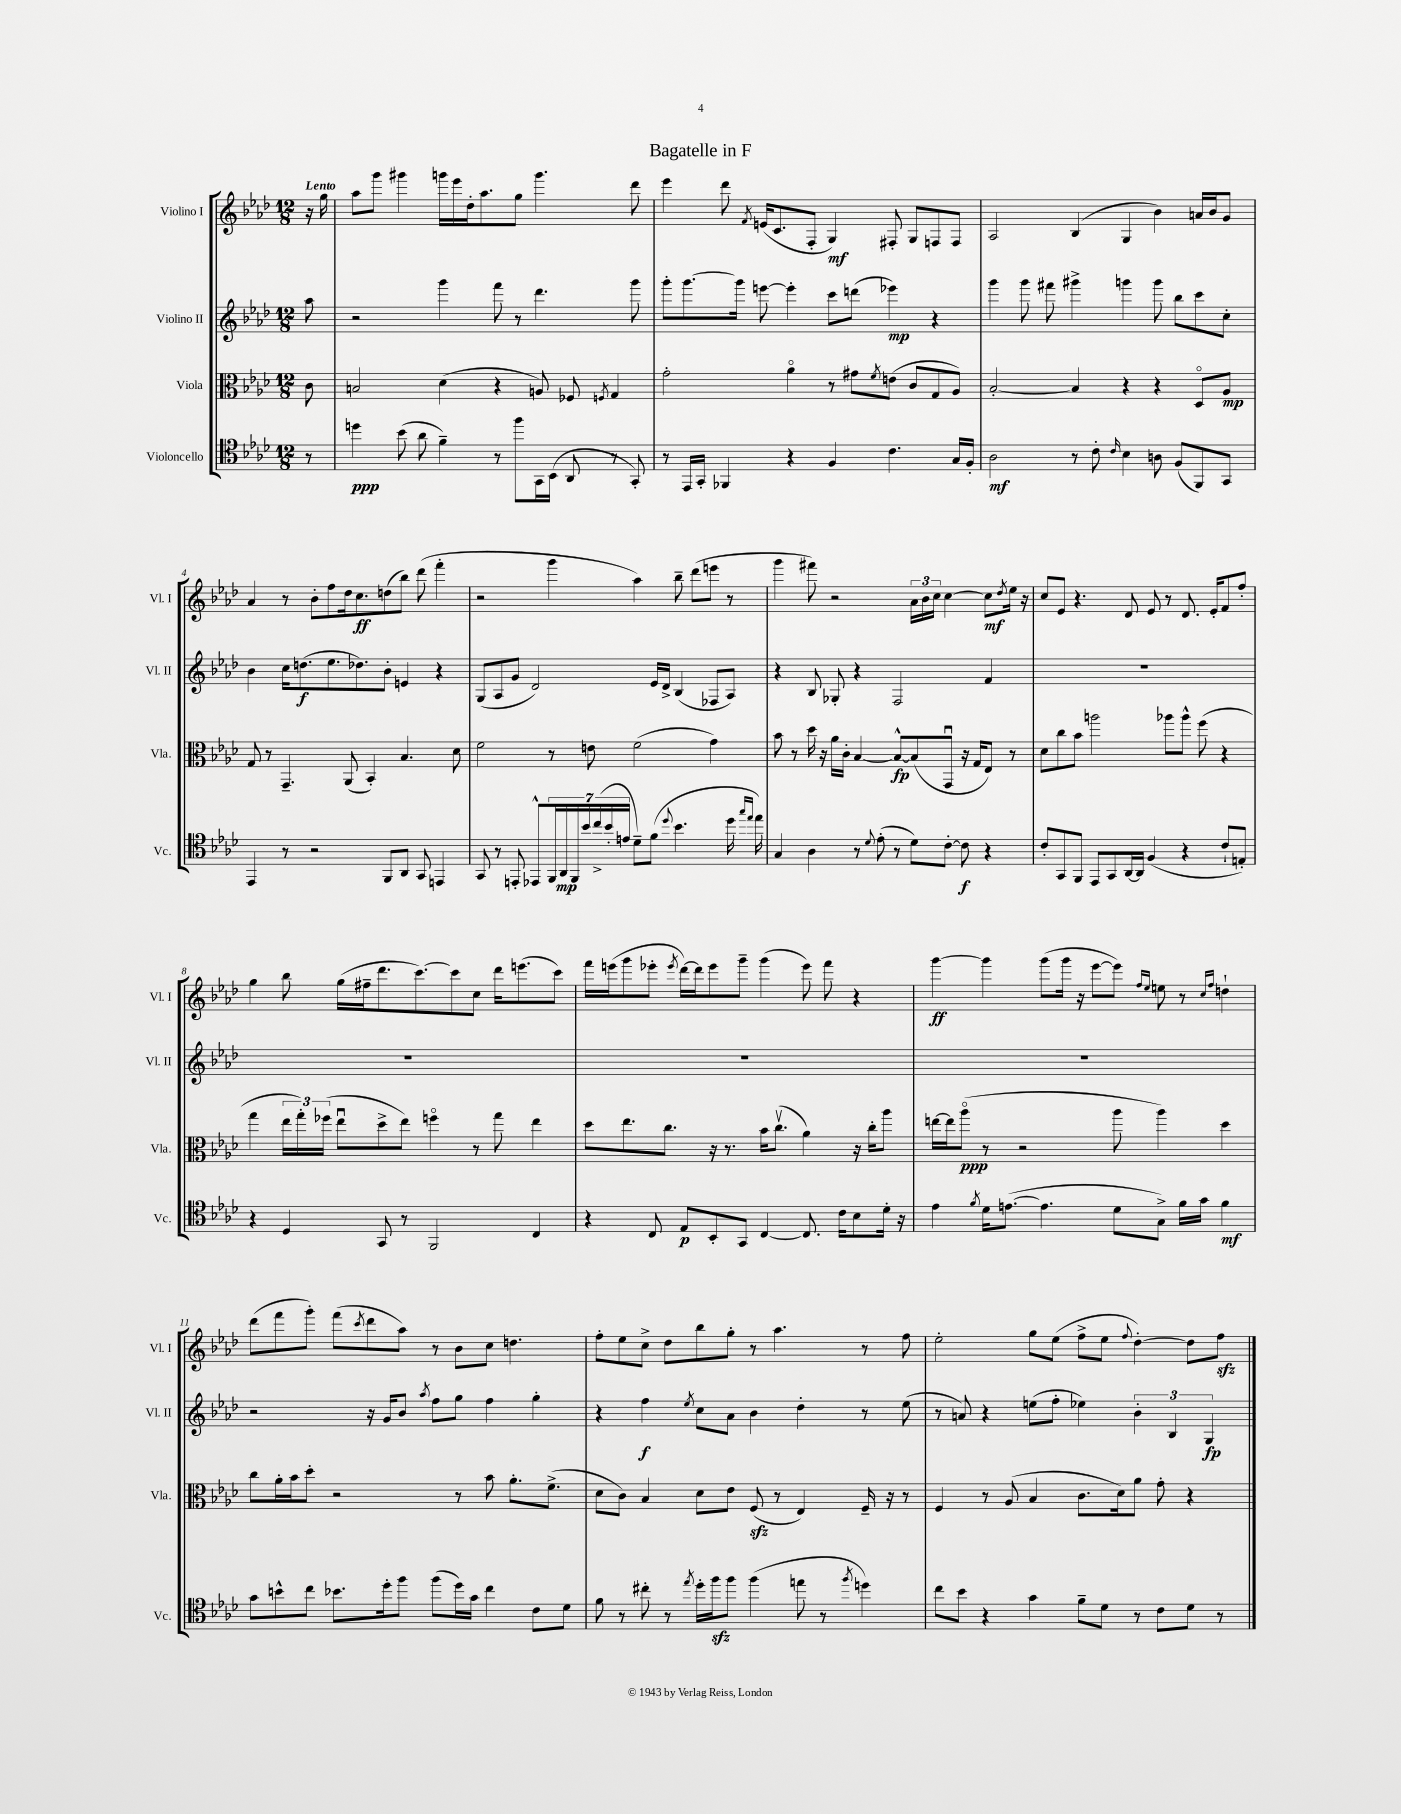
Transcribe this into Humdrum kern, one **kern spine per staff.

**kern	**dynam	**kern	**dynam	**kern	**dynam	**kern	**dynam
*part4	*part4	*part3	*part3	*part2	*part2	*part1	*part1
*staff4	*staff4	*staff3	*staff3	*staff2	*staff2	*staff1	*staff1
*I"Violoncello	*	*I"Viola	*	*I"Violino II	*	*I"Violino I	*
*I'Vc.	*	*I'Vla.	*	*I'Vl. II	*	*I'Vl. I	*
*clefC4	*	*clefC3	*	*clefG2	*	*clefG2	*
*k[b-e-a-d-]	*	*k[b-e-a-d-]	*	*k[b-e-a-d-]	*	*k[b-e-a-d-]	*
*M12/8	*	*M12/8	*	*M12/8	*	*M12/8	*
=	=	=	=	=	=	=	=
!	!	!	!	!	!	!LO:TX:a:B:t=Lento	!
8r	.	8c\	.	8aa-\	.	16r	.
.	.	.	.	.	.	16gg\	.
=1	=1	=1	=1	=1	=1	=1	=1
4ddn\	ppp	2Bn/	.	2r	.	8aa-\L	.
.	.	.	.	.	.	8ggg\J	.
(8b-\	.	.	.	.	.	4ggg#X\	.
8a-\	.	.	.	.	.	.	.
4f~\)	.	(4d-\	.	4ggg\	.	16gggn\LL	.
.	.	.	.	.	.	16eee-\	.
.	.	.	.	.	.	16dd-'\J	.
.	.	.	.	.	.	8.aa-\	.
8r	.	4r	.	8fff\	.	.	.
8ff\L	.	.	.	8r	.	8gg\J	.
16GG\L	.	8An/)	.	4.ddd-\	.	4.ggg\	.
(16BB-\JJ	.	.	.	.	.	.	.
8AA-/	.	8F-X/	.	.	.	.	.
.	.	8qFn/	.	.	.	.	.
8r	.	4G/	.	.	.	.	.
8GG'/)	.	.	.	8ggg\	.	8ddd-\	.
=2	=2	=2	=2	=2	=2	=2	=2
8r	.	2g'\	.	8ggg'\L	.	4eee-\	.
16EE-/LL	.	.	.	[8.ggg\	.	.	.
16GG'/JJ	.	.	.	.	.	.	.
4FF-X/	.	.	.	.	.	8ddd-\	.
.	.	.	.	16ggg\Jk]	.	.	.
.	.	.	.	.	.	8qf/	.
.	.	.	.	[8eeen\	.	(16en/KL	.
.	.	.	.	.	.	8.c/	.
4r	.	4a-\	.	4eee'\]	.	.	.
.	.	.	.	.	.	8F'/J	.
4F/	.	8r	.	8ccc\L	.	4G/)	mf
.	.	8g#X\L	.	(8dddn\J	.	.	.
.	.	8qf/	.	.	.	.	.
4.c\	.	(8en\J	.	4eee-X\)	mp	8F#X'/	.
.	.	8c/L	.	.	.	8G/L	.
.	.	8G/	.	4r	.	8Fn/	.
16G/LL	.	8A-/J)	.	.	.	8F/J	.
16F'/JJ	.	.	.	.	.	.	.
=3	=3	=3	=3	=3	=3	=3	=3
2A-\	mf	[2B-'/	.	4ggg\	.	2A-/	.
.	.	.	.	8ggg\	.	.	.
.	.	.	.	8fff#X\	.	.	.
8r	.	4B-/]	.	4ggg#X^\	.	(4B-/	.
8c'\	.	.	.	.	.	.	.
16qqc/	.	.	.	.	.	.	.
4B-\	.	4r	.	4gggn\	.	4G/	.
8An\	.	4r	.	8ggg\	.	4b-\)	.
(8F/L	.	.	.	8bb-\L	.	.	.
8FF/)	.	8D-/L	.	8ccc\	.	16an/LL	.
.	.	.	.	.	.	16b-/J	.
8GG/J	.	8A-/J	mp	8cc'\J	.	8g/J	.
!!LO:LB:g=z
=4	=4	=4	=4	=4	=4	=4	=4
4EE-/	.	8G/	.	4b-\	.	4a-/	.
.	.	8r	.	.	.	.	.
8r	.	4.GG~/	.	16cc\KL	.	8r	.
.	.	.	.	(8.ddn\	f	.	.
2r	.	.	.	.	.	8b-'\L	.
.	.	.	.	8.ee-\	.	8ff\	.
.	.	(8AA-/	.	.	.	16dd-\k	.
.	.	.	.	8.dd-X\)	.	8.cc\	ff
.	.	4BB-'/)	.	.	.	.	.
8FF/L	.	.	.	8b-'\J	.	(8ddn\	.
8AA-/J	.	4.B-/	.	4en/	.	8bb-\J)	.
8GG/	.	.	.	.	.	(8ddd-\	.
4EEn/	.	.	.	4r	.	4fff'\	.
.	.	8d-\	.	.	.	.	.
=5	=5	=5	=5	=5	=5	=5	=5
8GG/	.	2f\	.	(8G/L	.	2r	.
8r	.	.	.	8A-/	.	.	.
8EEn'/	.	.	.	8g/J	.	.	.
8EE-X^^/L	.	.	.	2d-/)	.	.	.
28FF/L	.	8r	.	.	.	4ggg\	.
28AA-/	mp	.	.	.	.	.	.
28FF/	.	.	.	.	.	.	.
28b-/	.	.	.	.	.	.	.
.	.	8en\	.	.	.	.	.
(28cc^/	.	.	.	.	.	.	.
28b-'/	.	.	.	.	.	.	.
28en/JJ	.	.	.	.	.	.	.
8d-~\L)	.	(2f\	.	.	.	4aa-\)	.
(8f\J	.	.	.	16e-/LL	.	.	.
.	.	.	.	16d-^/JJ	.	.	.
8qqdd-/	.	.	.	.	.	.	.
4.b-\	.	.	.	(4B-/	.	8bb-~\	.
.	.	.	.	.	.	(8ddd-\L	.
.	.	4g\)	.	8F-X/L	.	8eeen\J	.
16dd-\	.	.	.	8A-/J)	.	8r	.
16qqgg/LL	.	.	.	.	.	.	.
16qqee-/JJ	.	.	.	.	.	.	.
16ee-\)	.	.	.	.	.	.	.
=6	=6	=6	=6	=6	=6	=6	=6
4G/	.	8b-\	.	4r	.	4ggg\	.
.	.	8r	.	.	.	.	.
4A-\	.	16dd-\	.	8B-/	.	8fff#X\)	.
.	.	16r	.	.	.	.	.
.	.	16a-\LL	.	8G-X'/	.	2r	.
.	.	16c'\JJ	.	.	.	.	.
8r	.	[4B-/	.	4r	.	.	.
8qqd-/	.	.	.	.	.	.	.
(8e-'\	.	.	.	.	.	.	.
8r	.	8B-^^/L_	fp	2F/	.	.	.
8d-\L)	.	(8B-/]	.	.	.	24a-\LL	.
.	.	.	.	.	.	24b-\	.
.	.	.	.	.	.	24cc\JJ	.
[8c'\J	.	8GGu/J	.	.	.	[4cc\	.
8c\]	f	16r	.	.	.	.	.
.	.	16G/KL	.	.	.	.	.
4r	.	8E-/J)	.	4f/	.	8cc\L]	mf
.	.	.	.	.	.	8qdd-/	.
.	.	8r	.	.	.	16ee-\Jk	.
.	.	.	.	.	.	16r	.
=7	=7	=7	=7	=7	=7	=7	=7
8c'/L	.	8d-\L	.	1.r	.	8cc/L	.
8GG/	.	8cc\	.	.	.	8e-/J	.
8FF/J	.	8b-\J	.	.	.	4.r	.
8EE-/L	.	2aan\	.	.	.	.	.
8GG/	.	.	.	.	.	.	.
[16AA-/L	.	.	.	.	.	8d-/	.
16AA-/JJ]	.	.	.	.	.	.	.
(4F/	.	.	.	.	.	8e-/	.
.	.	8aa-X\L	.	.	.	8r	.
4r	.	8aa-^^\J	.	.	.	8.d-/	.
.	.	(8ff\	.	.	.	.	.
.	.	.	.	.	.	16e-'/KL	.
8c`/L	.	4r	.	.	.	8f/	.
8En'/J)	.	.	.	.	.	8ff'/J	.
!!LO:LB:g=z
=8	=8	=8	=8	=8	=8	=8	=8
4r	.	4gg\	.	1.r	.	4gg\	.
4D-/	.	24ee-\LL	.	.	.	8bb-\	.
.	.	24gg'\)	.	.	.	.	.
.	.	(24ff-X\JJ	.	.	.	.	.
.	.	8ee-u\L	.	.	.	(16gg\LL	.
.	.	.	.	.	.	16ff#X~\J	.
8GG/	.	8dd-^\	.	.	.	8.ddd-\	.
8r	.	8ee-\J)	.	.	.	.	.
.	.	.	.	.	.	[8.ccc\)	.
2FF/	.	4ffn\	.	.	.	.	.
.	.	.	.	.	.	8ccc\]	.
.	.	8r	.	.	.	8cc\J	.
.	.	8gg\	.	.	.	16ddd-\KL	.
.	.	.	.	.	.	(8.eeen\	.
4C/	.	4ee-\	.	.	.	.	.
.	.	.	.	.	.	8ccc\J)	.
=9	=9	=9	=9	=9	=9	=9	=9
4r	.	8dd-\L	.	1.r	.	16fff\LL	.
.	.	.	.	.	.	(16eeen\J	.
.	.	8.ee-\	.	.	.	8ggg\	.
8C/	.	.	.	.	.	8eee-X'\J	.
.	.	8.cc\J	.	.	.	.	.
.	.	.	.	.	.	8qeee-/	.
8E-/L	p	.	.	.	.	[16ddd-\LL)	.
.	.	.	.	.	.	16ddd-\J]	.
8BB-'/	.	16r	.	.	.	8eee-\	.
.	.	8.r	.	.	.	.	.
8GG/J	.	.	.	.	.	8ggg~\J	.
[4C/	.	16b-\KL	.	.	.	(4ggg\	.
.	.	(8.ccv\J	.	.	.	.	.
8.C/]	.	4a-\)	.	.	.	8eee-\)	.
.	.	.	.	.	.	8fff\	.
16c\KL	.	.	.	.	.	.	.
8B-\	.	16r	.	.	.	4r	.
.	.	16cc'\KL	.	.	.	.	.
16d-'\Jk	.	8aa-\J	.	.	.	.	.
16r	.	.	.	.	.	.	.
=10	=10	=10	=10	=10	=10	=10	=10
4e-\	.	[16een\LL	.	1.r	.	[4ggg\	ff
.	.	16ee\J]	.	.	.	.	.
.	.	(8aa-\J	ppp	.	.	.	.
8qf/	.	.	.	.	.	.	.
16d-\KL	.	8r	.	.	.	4ggg\]	.
([8.en\J	.	.	.	.	.	.	.
.	.	2r	.	.	.	.	.
4.e\]	.	.	.	.	.	(8ggg\L	.
.	.	.	.	.	.	16ggg\Jk	.
.	.	.	.	.	.	16r	.
.	.	.	.	.	.	[8eee-\L	.
8d-\L	.	8aa-\	.	.	.	8eee-\J])	.
.	.	.	.	.	.	16qqff/LL	.
.	.	.	.	.	.	16qqee-/JJ	.
8G^\J)	.	4aa-\)	.	.	.	8een\	.
16f\LL	.	.	.	.	.	8r	.
16g\JJ	.	.	.	.	.	.	.
.	.	.	.	.	.	16qqcc/LL	.
.	.	.	.	.	.	16qqff/JJ	.
4f\	mf	4dd-\	.	.	.	4ddn`\	.
!!LO:LB:g=z
=11	=11	=11	=11	=11	=11	=11	=11
8g\L	.	8cc\L	.	2r	.	(8ddd-\L	.
8bn^^\	.	16a-'\L	.	.	.	8fff\	.
.	.	16b-\J	.	.	.	.	.
8cc\J	.	8dd-'\J	.	.	.	8ggg'\J)	.
8.b-X\L	.	2r	.	.	.	(8fff\L	.
.	.	.	.	.	.	8qccc/	.
.	.	.	.	16r	.	8ddd-\	.
16dd-'\k	.	.	.	16g/KL	.	.	.
8ff\J	.	.	.	8b-/J	.	8aa-\J)	.
.	.	.	.	8qaa-/	.	.	.
(8ff\L	.	.	.	8ff\L	.	8r	.
16dd-\L)	.	8r	.	8gg\J	.	8b-\L	.
16g\JJ	.	.	.	.	.	.	.
4cc\	.	8b-\	.	4ff\	.	8cc\J	.
.	.	8.a-'\L	.	.	.	4.ddn\	.
8c\L	.	.	.	4gg'\	.	.	.
.	.	(8.f^\J	.	.	.	.	.
8d-\J	.	.	.	.	.	.	.
=12	=12	=12	=12	=12	=12	=12	=12
8f\	.	8d-\L	.	4r	.	8ff'\L	.
8r	.	8c\J)	.	.	.	8ee-\	.
8cc#X'\	.	4B-/	.	4ff\	f	8cc^\J	.
8r	.	.	.	.	.	8dd-\L	.
8qee-/	.	.	.	8qee-/	.	.	.
16dd-'\LL	.	8d-\L	.	8cc\L	.	8bb-\	.
16ffzz\J	.	.	.	.	.	.	.
8ff\J	.	8e-\J	.	8a-\J	.	8gg'\J	.
(4ff\	.	(8Fzz/	.	4b-\	.	8r	.
.	.	8r	.	.	.	4.aa-\	.
8een\	.	4E-/)	.	4dd-'\	.	.	.
8r	.	.	.	.	.	.	.
8qff/	.	.	.	.	.	.	.
4ddn\)	.	16F~/	.	8r	.	8r	.
.	.	16r	.	.	.	.	.
.	.	8r	.	(8ee-\	.	8ff\	.
=13	=13	=13	=13	=13	=13	=13	=13
8cc\L	.	4F/	.	8r	.	2ee-'\	.
8b-\J	.	.	.	8an/)	.	.	.
4r	.	8r	.	4r	.	.	.
.	.	(8A-/	.	.	.	.	.
4g\	.	4B-/	.	(8een\L	.	8gg\L	.
.	.	.	.	8ff'\J	.	(8ee-\J	.
8f~\L	.	8.c\L	.	4ee-X\)	.	8ff^\L	.
8d-\J	.	.	.	.	.	8ee-\J	.
.	.	16d-\k)	.	.	.	.	.
.	.	.	.	.	.	8qqff/	.
8r	.	8a-\J	.	6b-'\	.	[4dd-'\)	.
8c\L	.	8g'\	.	.	.	.	.
.	.	.	.	6B-/	.	.	.
8d-\J	.	4r	.	.	.	8dd-\L]	.
.	.	.	.	6G/	fp	.	.
8r	.	.	.	.	.	8ffzz\J	.
==	==	==	==	==	==	==	==
*-	*-	*-	*-	*-	*-	*-	*-
